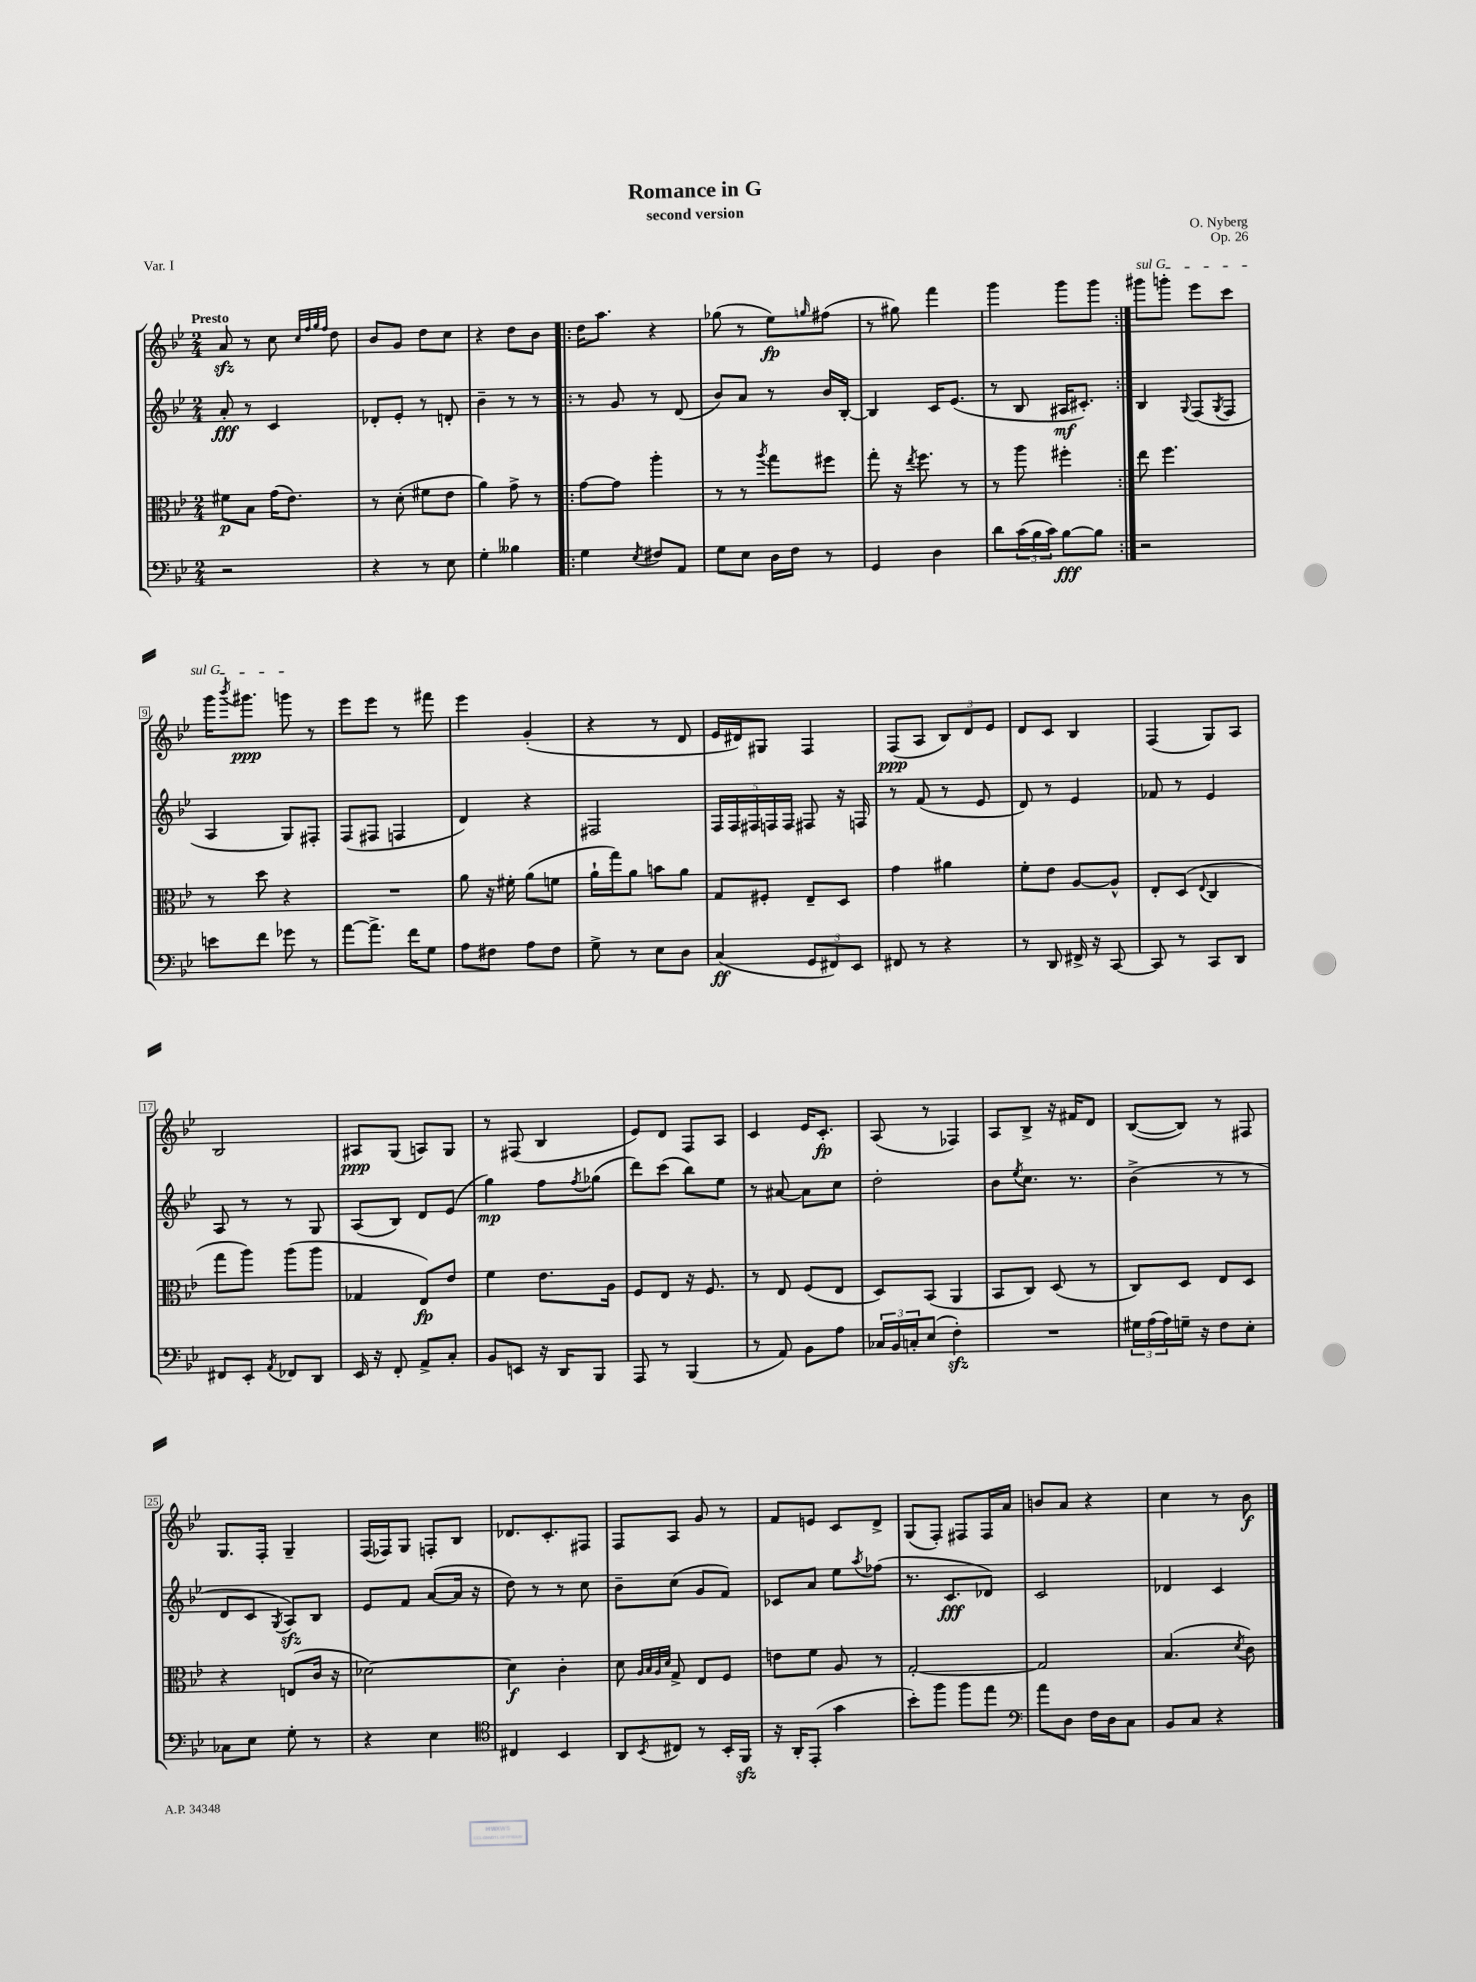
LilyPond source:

\header { title = "Romance in G" composer = "O. Nyberg" subtitle = "second version" opus = "Op. 26" piece = "Var. I" }
<<
\new StaffGroup <<
\new Staff = "s0" {
    \clef treble \key bes \major \numericTimeSignature \time 2/4 \tempo "Presto"
    a'8\sfz r8 c''8 \grace { c''32 f''32 g''32 f''32 } d''8 |
    bes'8 g'8 d''8 c''8 |
    r4 d''8 bes'8 |
    \repeat volta 2 { d''16 a''8. r4 |
    ges''8( r8 ees''8\fp) \grace { g''16 } fis''8( |
    r8 gis''8) f'''4 |
    g'''4 g'''8 g'''8 | }
    \once \override TextSpanner.bound-details.left.text = \markup { \italic "sul G" } gis'''8\startTextSpan g'''8-. ees'''8 c'''8 |
    g'''16 \acciaccatura { bes'''8 } gis'''8.\ppp g'''8\stopTextSpan r8 |
    ees'''8 ees'''8 r8 fis'''8 |
    ees'''4 g'4-.( |
    r4 r8 d'8 |
    ees'16 dis'16) gis8 f4 |
    f8\ppp( a8 \tuplet 3/2 { bes8) d'8 ees'8 } |
    d'8 c'8 bes4 |
    f4( g8) a8 |
    bes2 |
    ais8\ppp g8( a8) g8 |
    r8 fis8( bes4 |
    ees'8) d'8 f8 a8 |
    c'4 ees'16 c'8.-.\fp |
    a8( r8 fes4) |
    a8 bes8-> r16 fis'16 d'8 |
    bes8~( bes8) r8 fis8 |
    g8. f16-. g4-- |
    f16( fes16) g8 f8-. bes8 |
    des'8. c'8.-. fis8 |
    f8 a8 g'8 r8 |
    f'8 e'8 c'8 d'8-> |
    g8( f8-.) fis8 fis16 a'16 |
    b'8 a'8 r4 |
    c''4 r8 bes'8\f \bar "|." |
}
\new Staff = "s1" {
    \clef treble \key bes \major \numericTimeSignature \time 2/4
    a'8-.\fff r8 c'4 |
    des'8-. ees'8-. r8 d'8-. |
    bes'4-- r8 r8 |
    \repeat volta 2 { r8 g'8 r8 d'8( |
    bes'8) a'8 r8 bes'16 bes16~-. |
    bes4 c'16 ees'8.( |
    r8 bes8 ais16\mf cis'8.-.) | }
    bes4 \appoggiatura { g8 } f8( \acciaccatura { g8 } f8 |
    a4 g8) fis8-. |
    f8( fis8 f4 |
    d'4) r4 |
    fis2 |
    \tuplet 5/4 { f16 f16 fis16 f16 f16 } fis8 r16 f16 |
    r8 f'8( r8 ees'8 |
    d'8) r8 ees'4 |
    fes'8 r8 ees'4 |
    a8 r8 r8 g8 |
    a8( bes8) d'8 ees'8( |
    g''4\mp) f''8 \acciaccatura { f''8 } ges''8( |
    d'''8) c'''8( bes''8) ees''8 |
    r8 ais'8~ ais'8 c''8 |
    d''2-. |
    bes'8 \acciaccatura { ees''8 } c''8. r8. |
    bes'4->( r8 r8 |
    d'8 c'8 \acciaccatura { g8 } a8\sfz) bes8 |
    ees'8 f'8 a'8~( a'16 r16 |
    d''8) r8 r8 c''8 |
    bes'8-- c''8( g'8 f'8) |
    ces'8 a'8 ees''8 \acciaccatura { a''8 } fes''8( |
    r8. c'8.\fff des'8) |
    c'2 |
    des'4 c'4 \bar "|." |
}
\new Staff = "s2" {
    \clef alto \key bes \major \numericTimeSignature \time 2/4
    fis'8\p bes8 g'16( ees'8.) |
    r8 d'8-.( fis'8 ees'8 |
    a'4) g'8-> r8 |
    \repeat volta 2 { g'8~ g'8 a''4-. |
    r8 r8 \acciaccatura { a''8 } g''8 fis''8 |
    g''8-. r16 \acciaccatura { ees''8 } f''8. r8 |
    r8 a''8 fis''4-. | }
    ees''8 f''4. |
    r8 d''8 r4 |
    R2 |
    a'8 r16 fis'16-. a'8( f'8 |
    a'16-! g''16) a'8 b'8 a'8 |
    g8 fis8-. ees8-- d8 |
    g'4 ais'4 |
    f'8-. ees'8 a8~ a8-^ |
    ees8-. d8( \appoggiatura { ees8 } c4 |
    g''8 a''8) a''8( a''8 |
    ges4 ees8\fp) ees'8 |
    f'4 ees'8. a16 |
    f8 ees8 r16 f8. |
    r8 ees8 f8( ees8 |
    d8) bes,8( a,4 |
    bes,8 c8) d8( r8 |
    c8) d8 ees8 d8 |
    r4 e8( c'16 r16 |
    des'2~) |
    des'4\f c'4-. |
    d'8 \grace { a32 bes32 a32 d'32 } g8-> ees8 f8 |
    e'8 f'8 a8 r8 |
    g2~-. |
    g2 |
    bes4.( \acciaccatura { d'8 } c'8) \bar "|." |
}
\new Staff = "s3" {
    \clef bass \key bes \major \numericTimeSignature \time 2/4
    r2 |
    r4 r8 ees8 |
    g4-. beses4 |
    \repeat volta 2 { g4 \acciaccatura { ees8 } fis8 a,8 |
    g8 ees8 d16 f16 r8 |
    g,4 d4 |
    d'8 \tuplet 3/2 { c'16( bes16 c'16) } bes8~\fff bes8 | }
    r2 |
    e'8 f'8 ges'8 r8 |
    a'8~ a'8.-> f'16 g8 |
    a8 fis8 a8 fis8 |
    g8-> r8 ees8 d8 |
    c4\ff( \tuplet 3/2 { g,8 fis,8) ees,8 } |
    fis,8 r8 r4 |
    r8 d,8 fis,16-> r16 c,8~ |
    c,8 r8 c,8 d,8 |
    fis,8 ees,8-. \acciaccatura { a,8 } fes,8 d,8 |
    ees,16 r16 f,8-. a,8-> c8-. |
    bes,8 e,8 r16 d,16 bes,,8 |
    a,,8 r8 bes,,4( |
    r8 a,8) bes,8 a8 |
    \tuplet 3/2 { ces16 bes,16 c16-. } ees8( f4-.\sfz) |
    R2 |
    \tuplet 3/2 { gis16 a16( a16) } g16-- r16 f8 ees8-. |
    ces8 ees8 g8-. r8 |
    r4 ees4 |
    \clef tenor cis4 bes,4 |
    a,8 \acciaccatura { bes,8 } cis8 r8 bes,16-. f,16\sfz |
    r16 a,16-. ees,8-.( g'4 |
    bes'8-.) f''8 f''8 ees''8 |
    \clef bass a'8 d8 f16 d16 c8 |
    bes,8 c8 r4 \bar "|." |
}
>>
>>
\layout { \context { \Score \override BarNumber.stencil = #(make-stencil-boxer 0.1 0.3 ly:text-interface::print) } }
